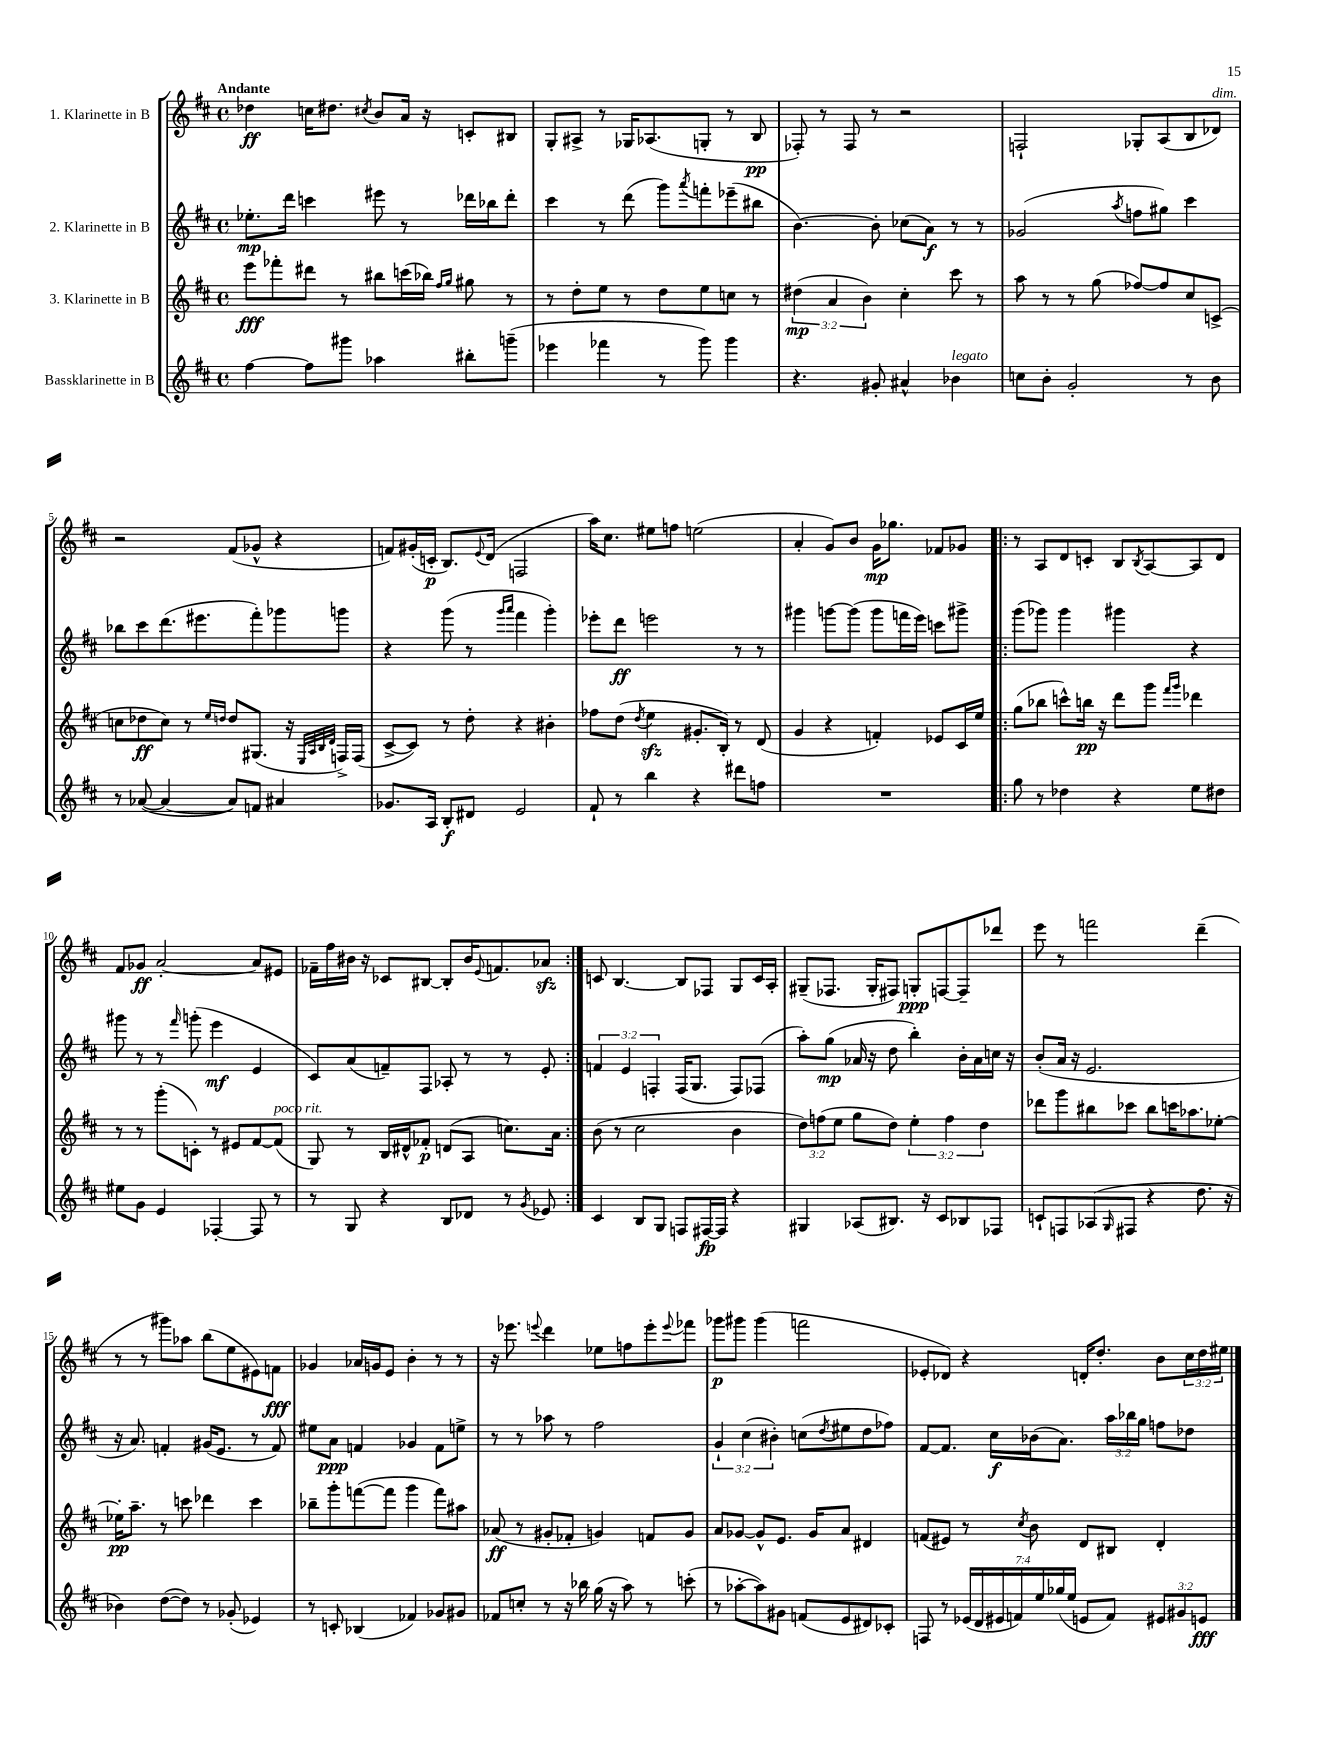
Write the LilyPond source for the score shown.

<<
\new StaffGroup <<
\new Staff = "s0" \with { instrumentName = "1. Klarinette in B" } {
    \clef treble \key d \major \defaultTimeSignature \time 4/4 \override Staff.TupletNumber.text = #tuplet-number::calc-fraction-text \tempo "Andante"
    des''4\ff c''16 dis''8. \acciaccatura { cis''8 } b'8 a'16 r16 c'8-. bis8 |
    g8-. ais8-> r8 ges16 aes8.( g8-. r8 b8\pp |
    fes8-.) r8 fes8 r8 r2 |
    f2-! ges8-. a8( b8 des'8^\markup { \italic "dim." }) |
    r2 fis'8( ges'8-^ r4 |
    f'8) gis'16-.( c'16-.\p b8.) \appoggiatura { e'8 } d'16( f2 |
    a''16) cis''8. eis''8 f''8 e''2( |
    a'4-. g'8) b'8 g'16\mp ges''8. fes'8 ges'8 |
    \repeat volta 2 { r8 a8 d'8 c'8-. b8 \acciaccatura { b8 } a8~ a8 d'8 |
    fis'8 ges'8\ff a'2~-. a'8 eis'8 |
    fes'16-- fis''16 bis'16 r16 ces'8 bis8~ bis8-. bis'16 \appoggiatura { e'8 } f'8. aes'8\sfz | }
    c'8 b4.~ b8 fes8 g8 c'16 a16-. |
    gis8--( fes8. gis16-. fis8) g8-.\ppp f8~ f8-- des'''8 |
    e'''8 r8 f'''2 d'''4--( |
    r8 r8 gis'''8) aes''8 b''8( e''8 eis'8) f'8\fff |
    ges'4 aes'16 g'16 e'8 b'4-. r8 r8 |
    r16 ees'''8. \appoggiatura { e'''8 } d'''4 ees''8 f''8 e'''8-. \appoggiatura { e'''8 } fes'''8 |
    ges'''8\p gis'''8 gis'''4( f'''2 |
    ees'8-. des'8) r4 d'16-. d''8.-. b'8 \tuplet 3/2 { cis''16 d''16 eis''16 } \bar "|." |
}
\new Staff = "s1" \with { instrumentName = "2. Klarinette in B" } {
    \clef treble \key d \major \defaultTimeSignature \time 4/4 \override Staff.TupletNumber.text = #tuplet-number::calc-fraction-text
    ees''8.-.\mp d'''16 c'''4 eis'''8 r8 des'''16 bes''16 des'''8-. |
    cis'''4 r8 d'''8( g'''8) \acciaccatura { a'''8 } f'''8-. ees'''8--( bis''8 |
    b'4.~) b'8-. ces''8( a'8\f) r8 r8 |
    ges'2( \acciaccatura { a''8 } f''8 gis''8) cis'''4 |
    bes''8 cis'''8 d'''8.( eis'''8. fis'''8-.) ges'''8 g'''8 |
    r4 g'''8( r8 \grace { g'''16 a'''16 } fis'''4 g'''4-.) |
    ees'''8-. d'''8\ff e'''2 r8 r8 |
    gis'''4 g'''8~ g'''8( g'''8 f'''16 e'''16) c'''8 gis'''8-> |
    \repeat volta 2 { g'''8( ges'''8) ges'''4 gis'''4 r4 |
    gis'''8 r8 r8 \grace { fis'''16 } g'''8-.( e'''4\mf e'4 |
    cis'8) a'8( f'8--) fis8 aes8-. r8 r8 e'8-. | }
    \tuplet 3/2 { f'4 e'4 f4-. } f16( g8. f8) fes8( |
    a''8-.) g''8\mp( aes'16 r16 d''8 b''4-.) b'16-. aes'16 c''16 r16 |
    b'8-.( a'16 r16 e'2. |
    r16 a'8.) f'4-. gis'16( e'8. r8 f'8) |
    eis''8 a'8\ppp f'4 ges'4 f'8 e''8-> |
    r8 r8 aes''8 r8 fis''2 |
    \tuplet 3/2 { g'4-! cis''4( bis'4-.) } c''8( \acciaccatura { d''8 } eis''8 d''8 fes''8) |
    fis'8~ fis'8. cis''16\f bes'16( a'8.) \tuplet 3/2 { a''16 bes''16 g''16 } f''8 des''8 \bar "|." |
}
\new Staff = "s2" \with { instrumentName = "3. Klarinette in B" } {
    \clef treble \key d \major \defaultTimeSignature \time 4/4 \override Staff.TupletNumber.text = #tuplet-number::calc-fraction-text
    e'''8\fff fes'''8-. dis'''8 r8 bis''8 c'''16( bes''16) \grace { fis''16 g''16 } gis''8 r8 |
    r8 d''8-. e''8 r8 d''8 e''8 c''8 r8 |
    \tuplet 3/2 { dis''4\mp( a'4 b'4) } cis''4-. cis'''8 r8 |
    a''8 r8 r8 g''8( fes''8~) fes''8 cis''8 c'8->( |
    c''8 des''8\ff c''8) r8 \grace { e''16 d''16 } d''8 gis8.( r16 \grace { e32 a32 b32 d'32 } f16->) f16( |
    cis'8~-> cis'8) r8 d''8-. r4 bis'4-. |
    fes''8 d''8( \acciaccatura { d''8 } e''4\sfz gis'8.-. b16-.) r8 d'8( |
    g'4 r4 f'4-.) ees'8 cis'16 e''16 |
    \repeat volta 2 { g''8( bes''8 c'''8-^) b''16\pp r16 d'''8 g'''8 \grace { fis'''16 g'''16 } des'''4 |
    r8 r8 g'''8-.( c'8-.) r8 eis'8 fis'8~ fis'8^\markup { \italic "poco rit." }( |
    g8) r8 b16 dis'16-^ fes'8-.\p d'8( a8 c''8.) a'16 | }
    b'8( r8 cis''2 b'4 |
    \tuplet 3/2 { d''8) f''8( e''8 } g''8 d''8) \tuplet 3/2 { e''4-. f''4 d''4 } |
    des'''8 g'''8 bis''8 ces'''8 bis''8 c'''16 aes''8. ees''8~-. |
    ees''16-.\pp a''8.-- r8 c'''8 des'''4 c'''4 |
    bes''8-- g'''8-. f'''8~( f'''8 g'''4 f'''8) ais''8 |
    aes'8\ff( r8 gis'8-. fes'8-. g'4) f'8 g'8 |
    a'8 ges'8~ ges'8-^ e'8. ges'16 a'8 dis'4 |
    f'8( eis'8) r8 \acciaccatura { cis''8 } b'8 d'8 bis8 d'4-. \bar "|." |
}
\new Staff = "s3" \with { instrumentName = "Bassklarinette in B" } {
    \clef treble \key d \major \defaultTimeSignature \time 4/4 \override Staff.TupletNumber.text = #tuplet-number::calc-fraction-text
    fis''4~ fis''8 gis'''8 aes''4 bis''8-. g'''8--( |
    ees'''4 fes'''4 r8 g'''8) g'''4 |
    r4. gis'8-. ais'4-^ bes'4^\markup { \italic "legato" } |
    c''8 b'8-. g'2-. r8 b'8 |
    r8 aes'8~( aes'4~ aes'8) f'8 ais'4 |
    ges'8. a16 b8-.\f dis'8 e'2 |
    fis'8-! r8 b''4 r4 dis'''8 f''8 |
    R1 |
    \repeat volta 2 { g''8 r8 des''4 r4 e''8 dis''8 |
    eis''8 g'8 e'4 fes4~-. fes8 r8 |
    r8 g8 r4 b8 des'8 r8 \acciaccatura { g'8 } ees'8 | }
    cis'4 b8 g8 f8 fis16~\fp fis16 r4 |
    gis4 aes8( bis8.) r16 cis'8 bes8 fes8 |
    c'8-! f8 aes8( \grace { g16 } fis8 r4 d''8. r16 |
    bes'4) d''8~( d''8) r8 ges'8-.( ees'4) |
    r8 c'8-. bes4( fes'4) ges'8 gis'8 |
    fes'8 c''8-. r8 r16 bes''16 g''16( r16 a''8) r8 c'''8-.( |
    r8 aes''8~-. aes''8) gis'8 f'8( e'8 dis'8) ces'8-. |
    f8 r8 \tuplet 7/4 { ees'16( d'16 eis'16 f'16) e''16 ges''16( e''16 } e'8 f'8) \tuplet 3/2 { eis'8 gis'8 e'8\fff } \bar "|." |
}
>>
>>
